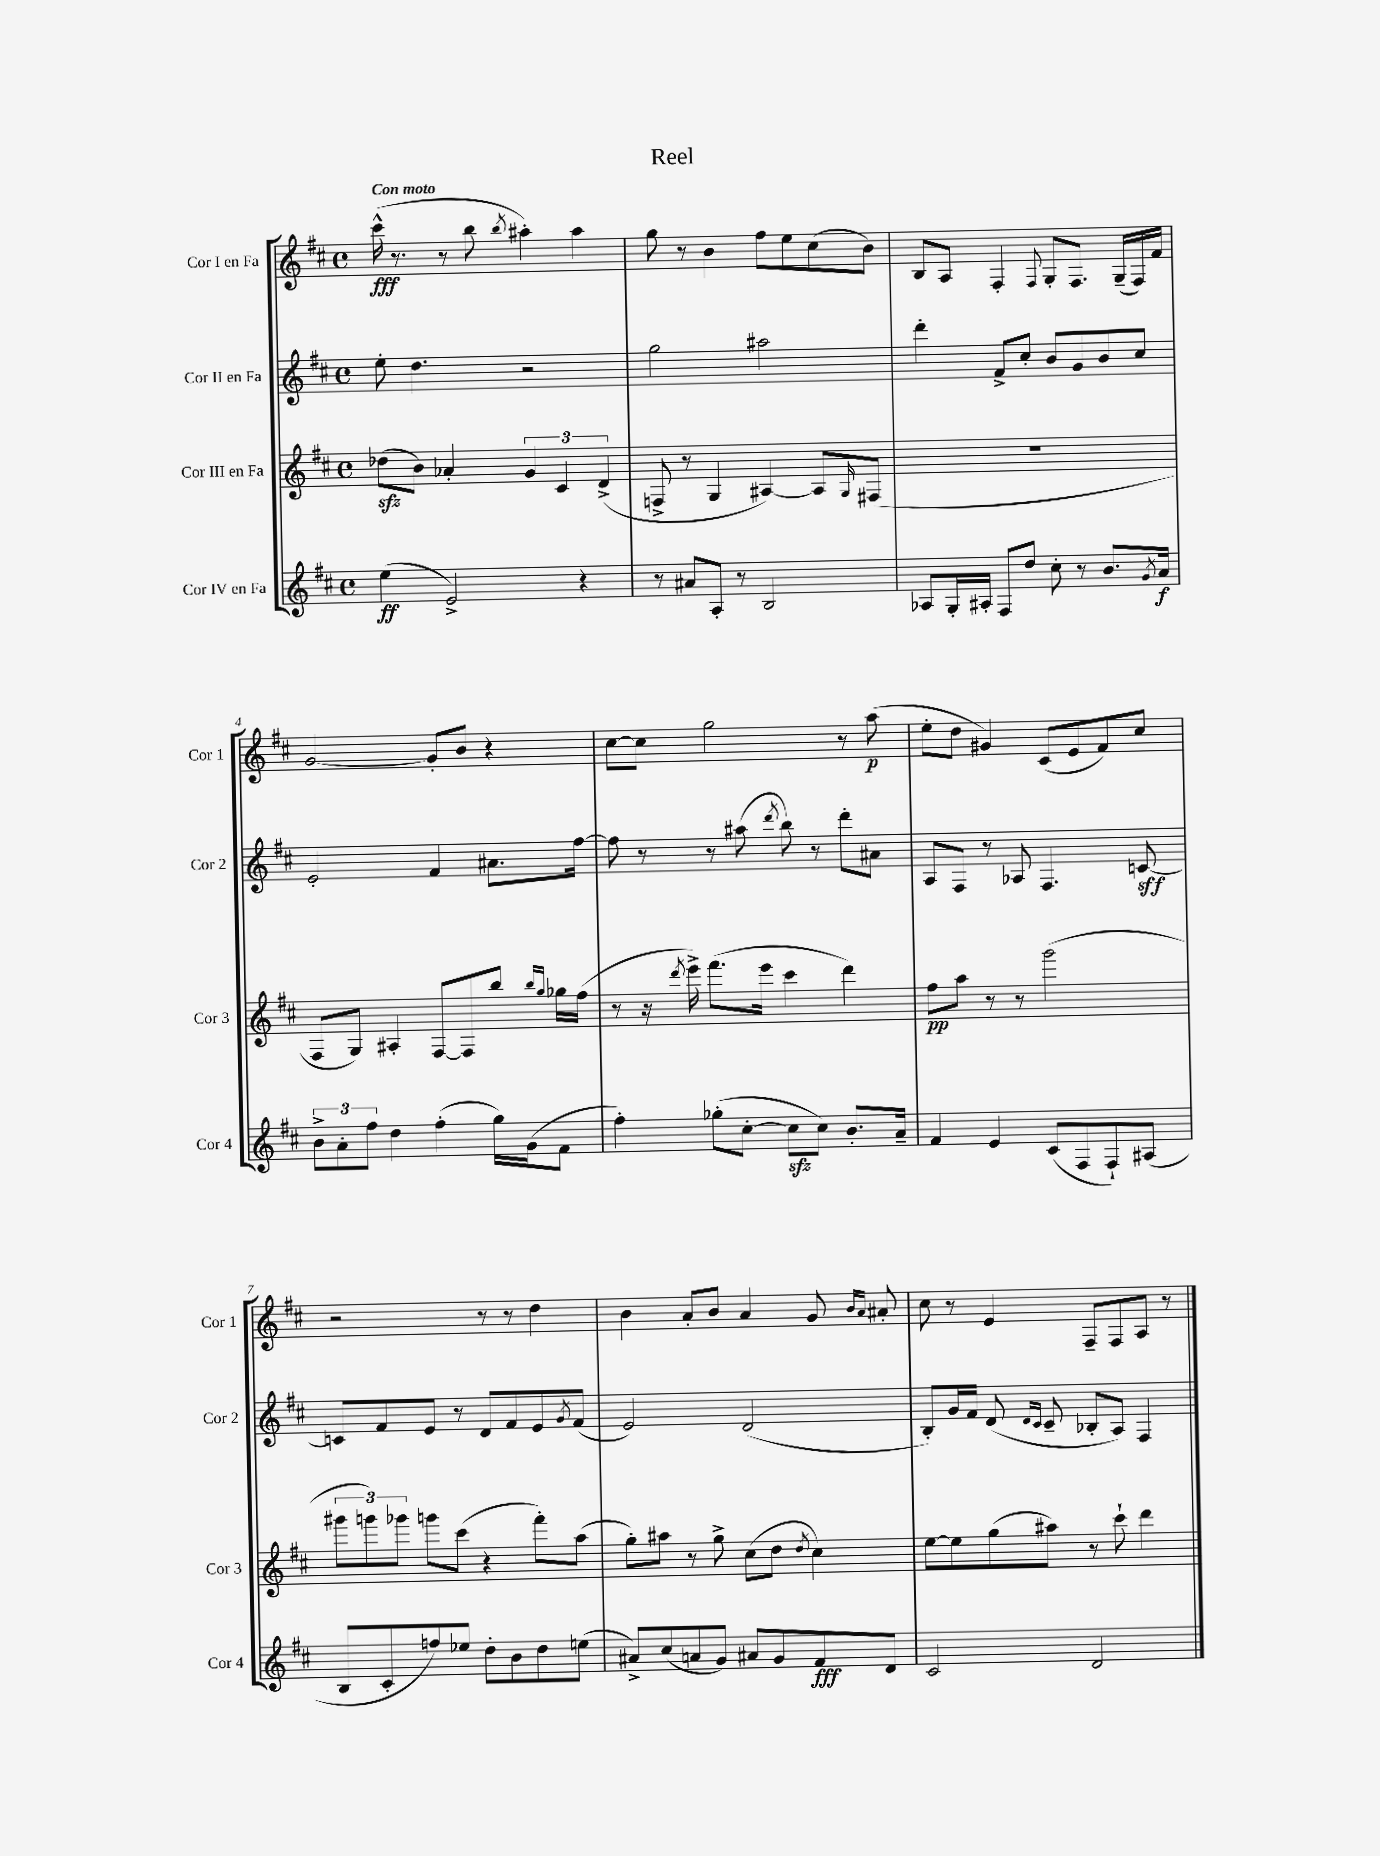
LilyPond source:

\header { title = "Reel" }
<<
\new StaffGroup <<
\new Staff = "s0" \with { instrumentName = "Cor I en Fa" shortInstrumentName = "Cor 1" } {
    \clef treble \key d \major \defaultTimeSignature \time 4/4 \tempo "Con moto"
    cis'''16-^\fff( r8. r8 b''8 \acciaccatura { b''8 } ais''4-.) ais''4 |
    g''8 r8 b'4 fis''8 e''8 cis''8( b'8) |
    b8 a8 fis4-. \appoggiatura { fis8 } g8-. fis8. g16--( fis16) fis'16 |
    g'2~ g'8-. b'8 r4 |
    cis''8~ cis''8 g''2 r8 a''8\p( |
    e''8-. d''8 gis'4) cis'8( e'8 fis'8) cis''8 |
    r2 r8 r8 d''4 |
    b'4 a'8-. b'8 a'4 g'8 \grace { b'16 a'16 } ais'8-. |
    cis''8 r8 e'4 fis8-- fis8 a8 r8 \bar "|." |
}
\new Staff = "s1" \with { instrumentName = "Cor II en Fa" shortInstrumentName = "Cor 2" } {
    \clef treble \key d \major \defaultTimeSignature \time 4/4
    e''8-. d''4. r2 |
    g''2 ais''2 |
    d'''4-. fis'8-> cis''8-. b'8 g'8 b'8 cis''8 |
    e'2-. fis'4 ais'8. fis''16~ |
    fis''8 r8 r8 ais''8( \acciaccatura { d'''8 } b''8) r8 d'''8-. ais'8 |
    a8 fis8 r8 aes8 fis4. c'8~\sff |
    c'8 fis'8 e'8 r8 d'8 fis'8 e'8 \acciaccatura { g'8 } fis'8( |
    e'2) d'2( |
    b8-.) g'16 fis'16 d'8( \grace { d'16 cis'16 } cis'8-- bes8-. a8) fis4 \bar "|." |
}
\new Staff = "s2" \with { instrumentName = "Cor III en Fa" shortInstrumentName = "Cor 3" } {
    \clef treble \key d \major \defaultTimeSignature \time 4/4
    des''8\sfz( b'8) aes'4-. \tuplet 3/2 { g'4 cis'4 d'4->( } |
    f8-> r8 g4 ais4~) ais8 \grace { g16 } fis8( |
    R1 |
    fis8 g8) ais4-. fis8~ fis8 b''8 \grace { b''16 g''16 } ges''16 fis''16( |
    r8 r16 \acciaccatura { d'''8 } e'''16->) fis'''8.( e'''16 cis'''4 d'''4) |
    fis''8\pp a''8 r8 r8 g'''2( |
    \tuplet 3/2 { gis'''8 g'''8) ges'''8 } g'''8 cis'''8( r4 fis'''8-.) a''8( |
    g''8-.) ais''8 r8 g''8-> cis''8( d''8 \acciaccatura { d''8 } cis''4) |
    e''8~ e''8 g''8( ais''8) r8 cis'''8-! d'''4 \bar "|." |
}
\new Staff = "s3" \with { instrumentName = "Cor IV en Fa" shortInstrumentName = "Cor 4" } {
    \clef treble \key d \major \defaultTimeSignature \time 4/4
    e''4\ff( e'2->) r4 |
    r8 ais'8 a8-. r8 b2 |
    aes8 g16-. ais16-. fis8 d''8 cis''8-. r8 b'8. \acciaccatura { g'8 } a'16\f |
    \tuplet 3/2 { b'8-> a'8-. fis''8 } d''4 fis''4-.( g''16) g'16( fis'8 |
    fis''4-.) ges''8-.( cis''8~-. cis''8\sfz cis''8) b'8.-. a'16-- |
    fis'4 e'4 cis'8( fis8 fis8-!) ais8( |
    b8 cis'8-. f''8) ees''8 d''8-. b'8 d''8 e''8( |
    ais'8->) cis''8( a'8 g'8) ais'8 g'8 fis'8\fff d'8 |
    cis'2 d'2 \bar "|." |
}
>>
>>
